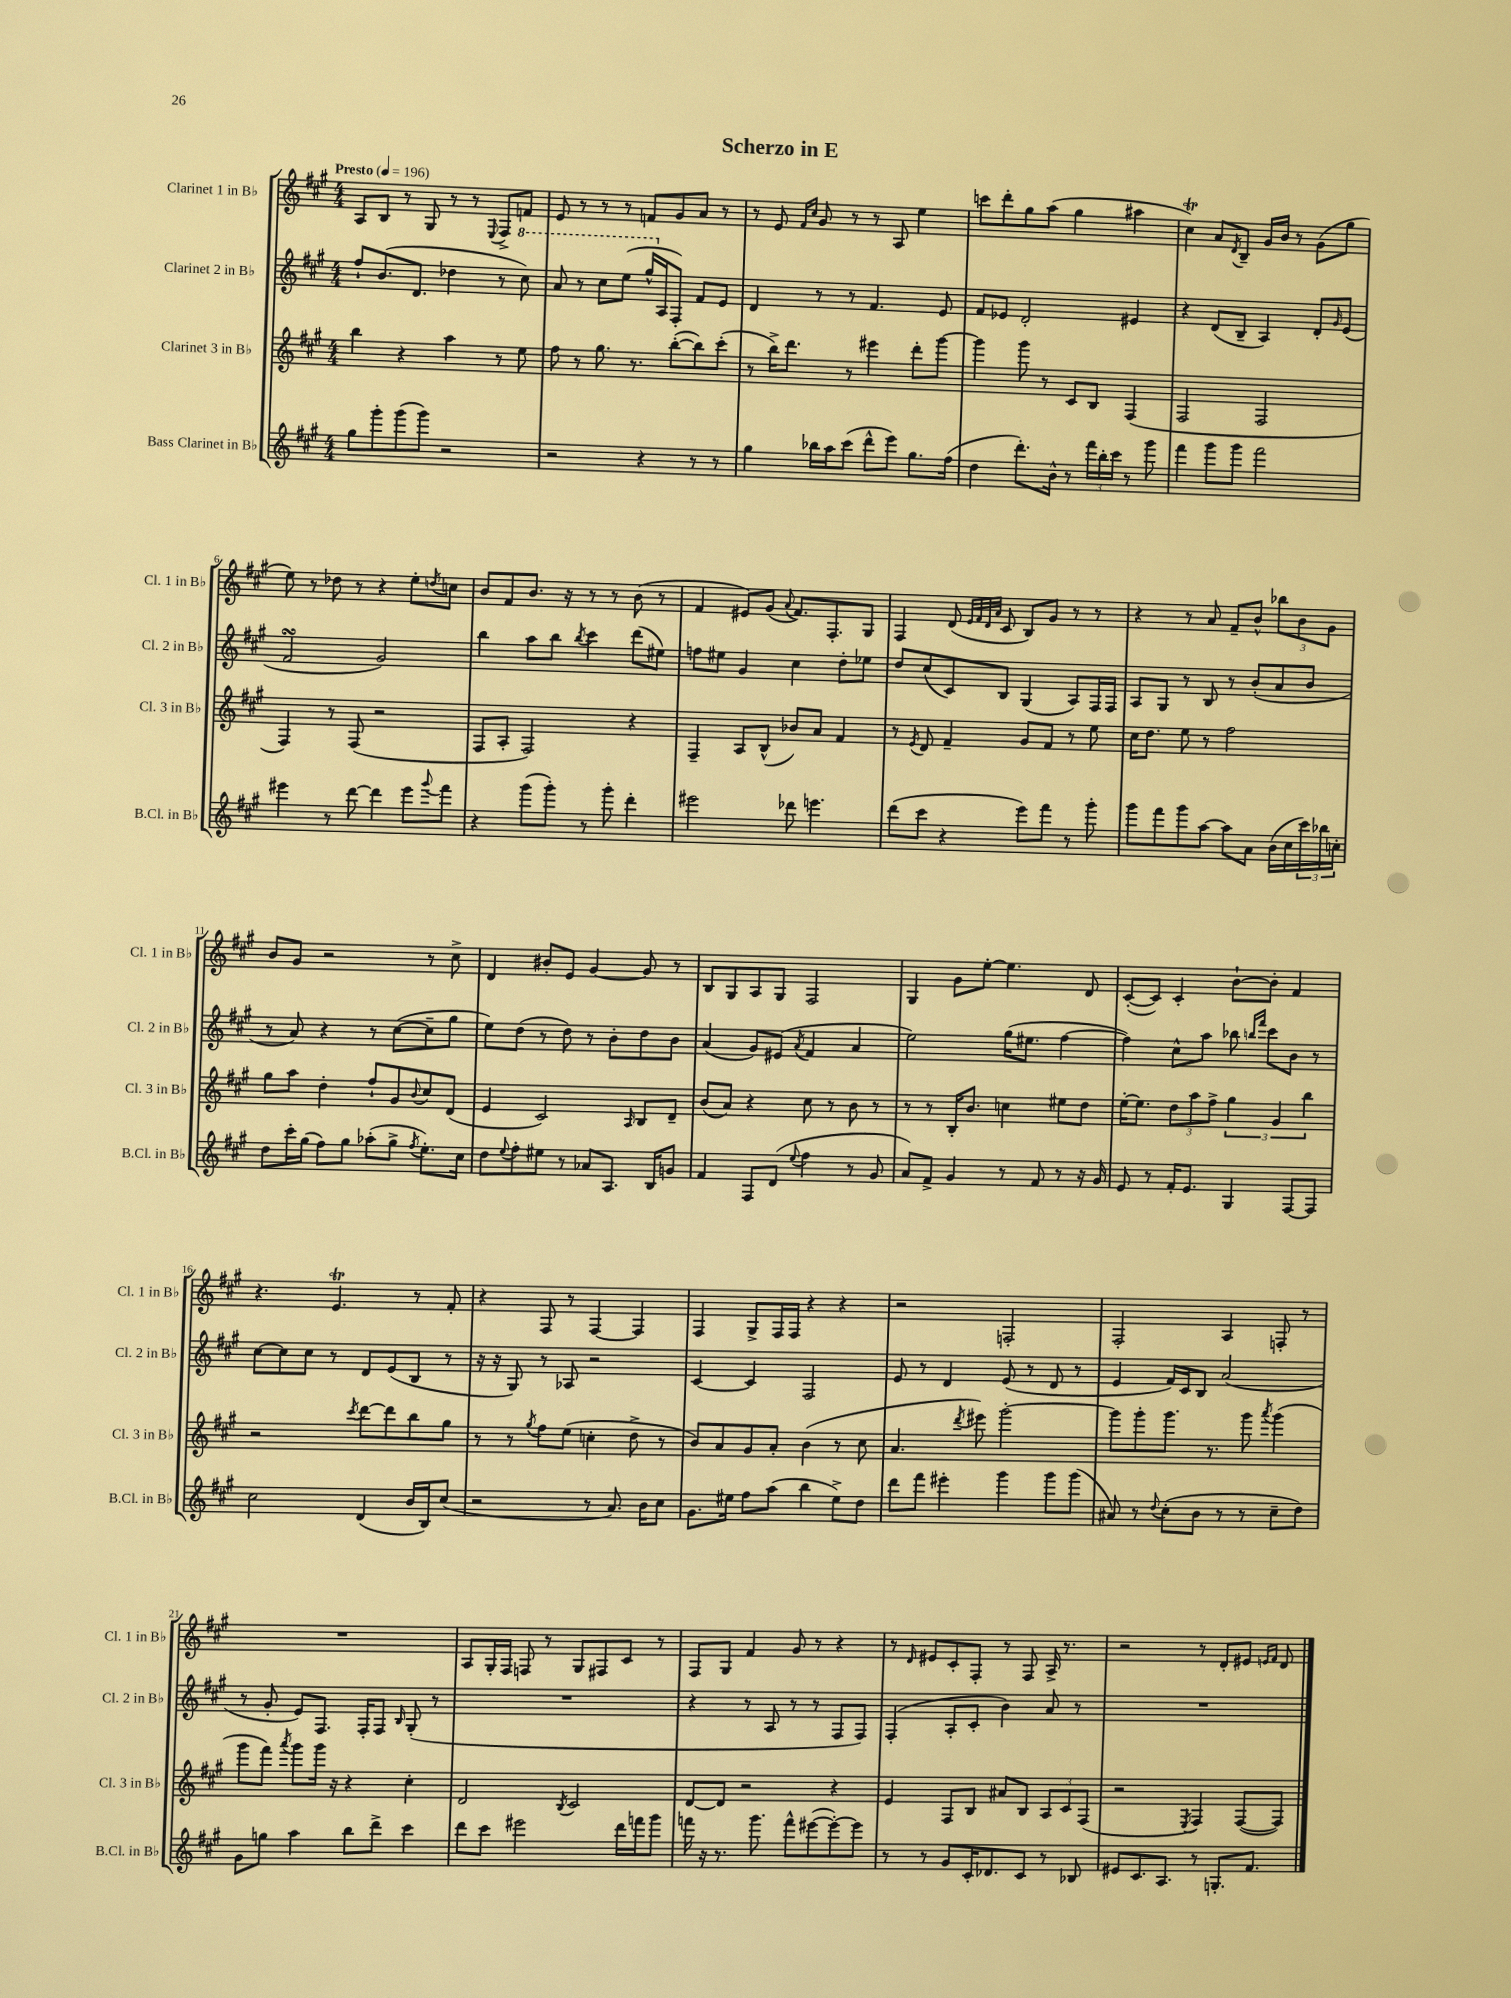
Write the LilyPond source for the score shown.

\header { title = "Scherzo in E" }
<<
\new StaffGroup <<
\new Staff = "s0" \with { instrumentName = "Clarinet 1 in Bb" shortInstrumentName = "Cl. 1 in Bb" } {
    \clef treble \key a \major \numericTimeSignature \time 4/4 \tempo "Presto" 4 = 196
    a8 b8 r8 gis8 r8 r8 \appoggiatura { e8 } fis8-> f'8 |
    e'8 r8 r8 r8 f'8 gis'8 a'8 r8 |
    r8 e'8 \grace { fis'16 cis''16 } gis'8 r8 r8 a8 e''4 |
    c'''8 d'''8-. gis''8 a''8( gis''4 ais''4 |
    cis''4\trill) a'8 \acciaccatura { d'8 } b8-- gis'16 b'16 r8 gis'8( gis''8 |
    e''8) r8 des''8 r8 r4 e''8-. \acciaccatura { d''8 } c''8 |
    b'8 fis'8 b'8. r16 r8 r8 b'8( r8 |
    fis'4 eis'8) gis'8( \appoggiatura { a'8 } fis'8.) fis8.-. gis8 |
    fis4 d'8( \grace { e'32 fis'32 d'32 a'32 } cis'8 b8) gis'8 r8 r8 |
    r4 r8 a'8 fis'8-- b'8-^ \tuplet 3/2 { bes''8 b'8 gis'8 } |
    b'8 gis'8 r2 r8 cis''8-> |
    d'4 bis'8-. e'8 gis'4~ gis'8 r8 |
    b8 gis8 a8 gis8 fis2 |
    gis4 gis'8 e''8~-. e''4. d'8 |
    cis'8~-.( cis'8) cis'4-. b'8~-! b'8-. fis'4 |
    r4. e'4.\trill r8 fis'8-. |
    r4 fis8 r8 fis4~ fis4 |
    fis4 gis8-> fis16 fis16 r4 r4 |
    r2 f2-. |
    fis2-. a4 f8-. r8 |
    R1 |
    a8 gis16-. fis16 f8 r8 gis8 fis8 cis'8 r8 |
    fis8 gis8 fis'4 gis'8 r8 r4 |
    r8 \grace { d'16 } eis'8 cis'8-. fis8-. r8 fis8 a16-> r8. |
    r2 r8 d'8-. eis'8 \grace { e'16 fis'16 } d'8 \bar "|." |
}
\new Staff = "s1" \with { instrumentName = "Clarinet 2 in Bb" shortInstrumentName = "Cl. 2 in Bb" } {
    \clef treble \key a \major \numericTimeSignature \time 4/4
    fis''8-! b'8.( d'8. des''4 r8 \ottava #1 cis'''8) |
    a''8 r8 cis'''8 e'''8( gis'''16-^ \ottava #0 a16 fis8-.) fis'8 e'8 |
    d'4 r8 r8 fis'4. e'8 |
    fis'8 ees'8 d'2-. eis'4 |
    r4 d'8( b8-- a4) d'8-. \grace { gis'16 } e'8( |
    fis'2\turn gis'2) |
    b''4 a''8 b''8 \acciaccatura { b''8 } cis'''4 d'''8( eis''8) |
    f''8 eis''8 gis'4 cis''4 d''8-. ees''8 |
    d''8 cis''8( cis'8) b8 gis4( a8) fis16 fis16 |
    a8 gis8 r8 b8 r8 b'8-.( a'8 b'8 |
    r8 a'8) r4 r8 cis''8~( cis''8-- gis''8 |
    e''8) d''8( r8 d''8) r8 b'8-. d''8 b'8 |
    a'4( gis'8) eis'8( \acciaccatura { a'8 } fis'4 a'4 |
    e''2) gis''16( eis''8. fis''4~ |
    fis''4) cis''8-^ a''8 bes''8 \grace { b''16 fis'''16 } cis'''8 b'8 r8 |
    cis''8~ cis''8 cis''8 r8 d'8 e'8( b8 r8 |
    r16 r16 gis8) r8 aes8 r2 |
    cis'4~ cis'4 fis2 |
    e'8 r8 d'4 e'8( r8 d'8 r8 |
    e'4 fis'16) cis'16 b8 a'2( |
    r8 gis'8-. e'8) fis8. fis16-. fis8 \grace { b16 } gis8-.( r8 |
    R1 |
    r4 r8 a8 r8 r8 fis8 fis8) |
    fis4-.( a8-. cis'8-. b'4) a'8 r8 |
    R1 \bar "|." |
}
\new Staff = "s2" \with { instrumentName = "Clarinet 3 in Bb" shortInstrumentName = "Cl. 3 in Bb" } {
    \clef treble \key a \major \numericTimeSignature \time 4/4
    b''4 r4 a''4 r8 e''8 |
    fis''8 r8 gis''8. r8. b''8~-.( b''8) cis'''8-.( |
    r8 b''16->) d'''8. r8 eis'''4 d'''8-. gis'''8~ |
    gis'''4 gis'''8 r8 cis'8 b8 fis4( |
    fis2 fis2 |
    fis4) r8 fis8( r2 |
    fis8 a8-. fis2) r4 |
    fis4-- a8 b8-^( bes'8) a'8 fis'4 |
    r8 \acciaccatura { e'8 } d'8 fis'4-- gis'8 fis'8 r8 e''8 |
    cis''16 d''8. e''8 r8 fis''2 |
    gis''8 a''8 d''4-. fis''8-! gis'8 \appoggiatura { b'8 } cis''8 d'8( |
    e'4 cis'2) \grace { a16 } b8 d'8-- |
    b'8( a'8) r4 cis''8 r8 b'8 r8 |
    r8 r8 b16-. b'8. c''4 eis''8 d''8 |
    e''16~-. e''8. \tuplet 3/2 { d''8 a''8 fis''8-> } \tuplet 3/2 { gis''4 gis'4 b''4 } |
    r2 \acciaccatura { cis'''8 } d'''8~ d'''8 b''8 gis''8 |
    r8 r8 \acciaccatura { gis''8 } fis''8 e''8( c''4-. d''8-> r8 |
    b'8) a'8 gis'8 a'8-. b'4( r8 cis''8 |
    a'4. \acciaccatura { d'''8 } eis'''8) gis'''2~-. |
    gis'''8 gis'''8-. gis'''8. r8. gis'''8 \acciaccatura { a'''8 } gis'''4( |
    gis'''8 fis'''8) \acciaccatura { a'''8 } gis'''8 gis'''16 r16 r4 cis''4-. |
    d'2 \acciaccatura { b8 } cis'2 |
    d'8~ d'8 r2 r4 |
    e'4 fis8 b8 ais'8 b8 \tuplet 3/2 { a8 cis'8 fis8( } |
    r2 \acciaccatura { e8 } fis4) fis8~( fis8) \bar "|." |
}
\new Staff = "s3" \with { instrumentName = "Bass Clarinet in Bb" shortInstrumentName = "B.Cl. in Bb" } {
    \clef treble \key a \major \numericTimeSignature \time 4/4
    gis''8 gis'''8-. gis'''8( gis'''8) r2 |
    r2 r4 r8 r8 |
    gis''4 bes''16 a''16 cis'''8( d'''8-^ e'''8) gis''8. fis''16( |
    d''4 d'''8.-.) b'16-^ r8 \tuplet 3/2 { fis'''16 b''16-. cis'''16 } r8 gis'''8 |
    fis'''4 gis'''8 gis'''8 fis'''2 |
    eis'''4 r8 d'''8~ d'''4 eis'''8 \appoggiatura { gis'''8 } fis'''8 |
    r4 gis'''8( gis'''8-.) r8 gis'''8-. d'''4-. |
    eis'''2 des'''8 e'''4. |
    d'''8( cis'''8 r4 e'''8) fis'''8 r8 gis'''8-. |
    gis'''8 fis'''8 gis'''8 a''8~ a''8 a'8 b'16( cis''16 \tuplet 3/2 { cis'''16) bes''16 c''16-. } |
    d''8 cis'''16-. gis''16( fis''8) gis''8 aes''8-.( gis''8-> \acciaccatura { fis''8 } e''8.-.) cis''16 |
    d''8 \appoggiatura { e''8 } fis''8-. eis''8 r8 aes'8 a8. b16 g'8 |
    fis'4 fis8 d'8( \appoggiatura { e''8 } fis''4 r8 gis'8 |
    a'8) fis'8-> gis'4 r8 fis'8 r8 r16 gis'16 |
    e'8 r8 fis'16-. e'8. gis4 fis8~ fis8 |
    cis''2 d'4( b'16 b16) cis''8( |
    r2 r8 a'8.) b'16 cis''8 |
    gis'8. eis''16 fis''8 a''8( b''4 eis''8->) d''8 |
    d'''8 fis'''8 eis'''4-. gis'''4 gis'''8 gis'''8( |
    ais'8) r8 \appoggiatura { d''8 } cis''8-.( b'8 r8 r8 cis''8-- d''8) |
    gis'8 g''8 a''4 b''8 d'''8-> cis'''4 |
    d'''8 cis'''8 eis'''2 d'''16 f'''16 gis'''8 |
    f'''16 r16 r8. gis'''8. f'''8-^ eis'''8~( eis'''8~-.) eis'''8 |
    r8 r8 gis'8 cis'16-. des'8. cis'8 r8 bes8 |
    eis'8 cis'8. a8. r8 g8.-. fis'8. \bar "|." |
}
>>
>>
